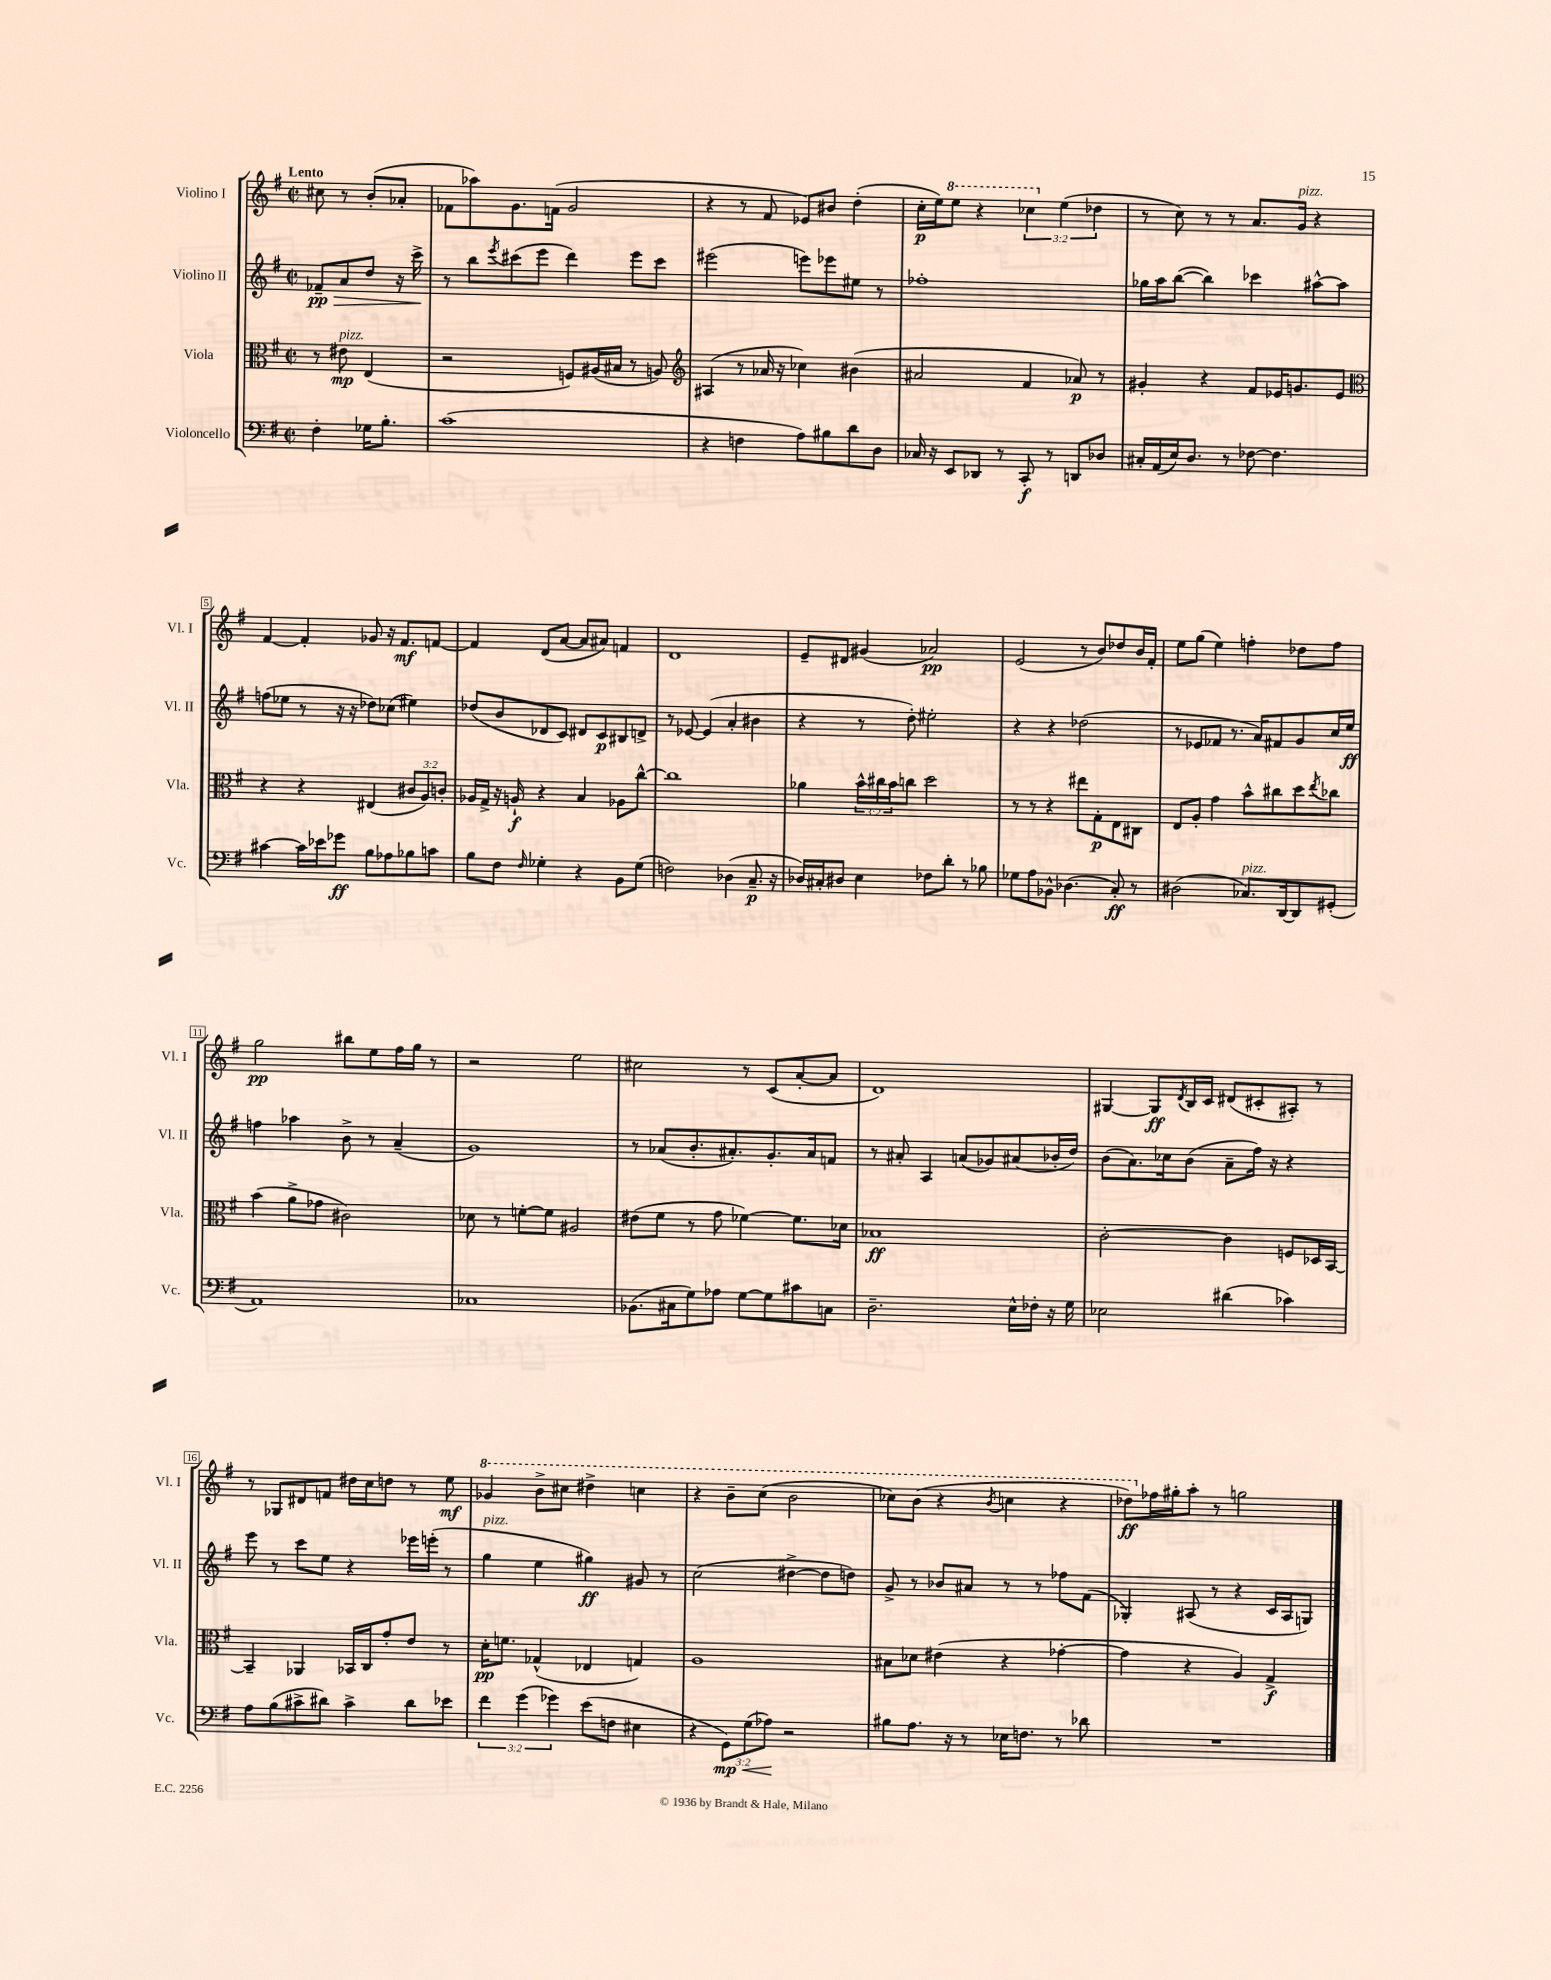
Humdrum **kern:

**kern	**dynam	**kern	**dynam	**kern	**dynam	**kern	**dynam
*part4	*part4	*part3	*part3	*part2	*part2	*part1	*part1
*staff4	*staff4	*staff3	*staff3	*staff2	*staff2	*staff1	*staff1
*I"Violoncello	*	*I"Viola	*	*I"Violino II	*	*I"Violino I	*
*I'Vc.	*	*I'Vla.	*	*I'Vl. II	*	*I'Vl. I	*
*clefF4	*	*clefC3	*	*clefG2	*	*clefG2	*
*k[f#]	*	*k[f#]	*	*k[f#]	*	*k[f#]	*
*M2/2	*	*M2/2	*	*M2/2	*	*M2/2	*
*met(c|)	*	*met(c|)	*	*met(c|)	*	*met(c|)	*
=	=	=	=	=	=	=	=
!	!	!	!	!	!	!LO:TX:a:B:t=Lento	!
!	!	!	!	!	!LO:HP:b	!	!
4F#'\	.	8r	.	8f-X~/L	> pp	8cc#X\	.
!	!	!LO:TX:a:i:t=pizz.	!	!	!	!	!
.	.	8e#X\	mp	8a/	.	8r	.
16G-X\KL	.	(4E/	.	8dd/J	.	(8b'/L	.
8.B'\J	.	.	.	.	.	.	.
.	.	.	.	16r	.	8a-X'/J	.
.	.	.	.	16ccc^\	.	.	.
.	.	.	.	.	]	.	.
=1	=1	=1	=1	=1	=1	=1	=1
(1c	.	2r	.	8r	.	8f-X\L	.
.	.	.	.	8bb\L	.	8aa-X\)	.
.	.	.	.	8qeee/	.	.	.
.	.	.	.	(8ccc#X\	.	8.g\	.
.	.	.	.	8eee\J	.	.	.
.	.	.	.	.	.	(16fn\Jk	.
.	.	8Fn/L)	.	4ddd\)	.	2g/	.
.	.	(16A#X/L	.	.	.	.	.
.	.	16B#X/JJ	.	.	.	.	.
.	.	8r	.	8eee\L	.	.	.
.	.	8An/)	.	8ccc#\J	.	.	.
=2	=2	=2	=2	=2	=2	=2	=2
*	*	*clefG2	*	*	*	*	*
4r	.	(4A#X/	.	(2eee#X\	.	4r	.
4Fn\	.	8r	.	.	.	8r	.
.	.	16a-X/	.	.	.	8f#/	.
.	.	16r	.	.	.	.	.
8A\L)	.	4cc-X\)	.	8eeen\L)	.	8e-X/L)	.
8B#X\	.	.	.	8eee-X\	.	8b#X/J	.
8d\	.	(4b#X\	.	8ee#X\J	.	(4dd'\	.
8D\J	.	.	.	8r	.	.	.
=3	=3	=3	=3	=3	=3	=3	=3
16C-X/	.	2a#X/	.	1ff-X'	.	16cc'\LL	p
16r	.	.	.	.	.	16ee\J)	.
*	*	*	*	*	*	*8va	*
8EE/L	.	.	.	.	.	8eee\J	.
8DD-X/J	.	.	.	.	.	4r	.
8r	.	.	.	.	.	.	.
8CC'/	f	4f#/	.	.	.	6ccc-X\	.
8r	.	.	.	.	.	.	.
*	*	*	*	*	*	*X8va	*
.	.	.	.	.	.	(6ee\	.
8DDn/L	.	8a-X/)	p	.	.	.	.
.	.	.	.	.	.	6dd-X\	.
8D-X/J	.	8r	.	.	.	.	.
=4	=4	=4	=4	=4	=4	=4	=4
16C#X'/LL	.	4g#X'/	.	16gg-X\LL	.	8r	.
(16AA/	.	.	.	16aa\J	.	.	.
16E/J)	.	.	.	([8bb\J	.	8cc\)	.
8.D/J	.	.	.	.	.	.	.
.	.	4r	.	4bb\])	.	8r	.
8r	.	.	.	.	.	8r	.
[8F-X\	.	8f#/L	.	4ccc-X\	.	8.a/L	.
4.F-\]	.	16e-X/K	.	.	.	.	.
!	!	!	!	!	!	!LO:TX:a:i:t=pizz.	!
.	.	8.gn/	.	.	.	16g/Jk	.
.	.	.	.	[8aa#X^^\L	.	4r	.
.	.	8e-/J	.	8aa#\J]	.	.	.
!!LO:LB:g=z
=5	=5	=5	=5	=5	=5	=5	=5
*	*	*clefC3	*	*	*	*	*
[4c#X\	.	4r	.	(8ffn\L	.	[4f#/	.
.	.	.	.	8ee-X\J	.	.	.
16c#\LL]	.	4r	.	8r	.	4f#'/]	.
16e-X\J	.	.	.	.	.	.	.
8g-X\J	ff	.	.	16r	.	.	.
.	.	.	.	16r	.	.	.
8B\L	.	(4E#X/	.	8dd-X\L)	.	8g-X/	.
8A-X\	.	.	.	(8cc-X\J	.	16r	.
.	.	.	.	.	.	8.f#/L	mf
8B-X\	.	12c#X/L	.	4ee#X\)	.	.	.
.	.	12A/)	.	.	.	.	.
8cn\J	.	.	.	.	.	[8fn/J	.
.	.	12cn'/J	.	.	.	.	.
=6	=6	=6	=6	=6	=6	=6	=6
8B\L	.	16A-X/LL	.	(8dd-X/L	.	4f/]	.
.	.	16G^/JJ	.	.	.	.	.
8F#\J	.	16r	.	8b/	.	.	.
.	.	16An`/	f	.	.	.	.
16qqF#/	.	.	.	.	.	.	.
4G-X'\	.	4r	.	8d-X/	.	(8d/L	.
.	.	.	.	8c/J)	.	[8a/J	.
4r	.	4B/	.	8d#X/L	.	8a/L]	.
.	.	.	.	8c/	p	8a#X/J)	.
8BB\L	.	8A-X\L	.	8B#X/	.	4fn/	.
(8G-\J	.	[8cc^^\J	.	8dn^/J	.	.	.
=7	=7	=7	=7	=7	=7	=7	=7
2Fn\)	.	1cc]	.	8r	.	1d	.
.	.	.	.	[8e-X/	.	.	.
.	.	.	.	(4e-/]	.	.	.
(4D-X\	.	.	.	4a'/	.	.	.
8.C~/	p	.	.	4b#X\	.	.	.
16r	.	.	.	.	.	.	.
=8	=8	=8	=8	=8	=8	=8	=8
16D-X/LL)	.	4a-X\	.	4r	.	8e~/L	.
16C#X'/J	.	.	.	.	.	.	.
8D#X/J	.	.	.	.	.	8d#X/J	.
4E\	.	24b^^\LL	.	8r	.	(4g#X/	.
.	.	24cc#X\	.	.	.	.	.
.	.	24b\J	.	.	.	.	.
.	.	8ccn\J	.	8dd'\)	.	.	.
8F-X\L	.	2dd\	.	2ee#X'\	.	2a-X/)	pp
8d'\J	.	.	.	.	.	.	.
8r	.	.	.	.	.	.	.
8B-X\	.	.	.	.	.	.	.
=9	=9	=9	=9	=9	=9	=9	=9
8G-X\L	.	8r	.	4r	.	(2e/	.
8A\	.	8r	.	.	.	.	.
8BB-X^^\J	.	4r	.	4r	.	.	.
(4.D-X\	.	.	.	.	.	.	.
.	.	8ee#X\L	.	(2dd-X\	.	8r	.
.	.	8G'\	p	.	.	8b/L)	.
8C'/)	ff	8E\	.	.	.	8dd-X/	.
8r	.	8C#X\J	.	.	.	16b/L	.
.	.	.	.	.	.	16f#'/JJ	.
=10	=10	=10	=10	=10	=10	=10	=10
(2D#X\	.	8E/L	.	8r	.	8ee\L	.
.	.	8A'/J	.	8e-X/L	.	(8gg\J	.
.	.	4g\	.	8f-X/J	.	4ee\)	.
.	.	.	.	8.r	.	.	.
!LO:TX:a:i:t=pizz.	!	!	!	!	!	!	!
8.C-X/L)	.	8b^^\L	.	.	.	4ffn'\	.
.	.	.	.	16a/KL)	.	.	.
.	.	8cc#X\	.	8f#X/	.	.	.
[16DD/k	.	.	.	.	.	.	.
8DD/]	.	8dd\	.	8g/	.	8dd-X\L	.
.	.	8qee/	.	.	.	.	.
(8GG#X'/J	.	8cc-X\J	.	16cc/L	.	8ff\J	.
.	.	.	.	16ee/JJ	ff	.	.
!!LO:LB:g=z
=11	=11	=11	=11	=11	=11	=11	=11
1AA)	.	(4b\	.	4ffn\	.	2gg\	pp
.	.	8a^\L	.	4aa-X\	.	.	.
.	.	8g-X\J	.	.	.	.	.
.	.	2c#X\)	.	8b^\	.	8bb#X\L	.
.	.	.	.	8r	.	8ee\	.
.	.	.	.	(4a~/	.	16ff#\L	.
.	.	.	.	.	.	16gg\JJ	.
.	.	.	.	.	.	8r	.
=12	=12	=12	=12	=12	=12	=12	=12
1C-X	.	8d-X\	.	1g)	.	2r	.
.	.	8r	.	.	.	.	.
.	.	[8fn'\L	.	.	.	.	.
.	.	8f\J]	.	.	.	.	.
.	.	2A#X/	.	.	.	2ee\	.
=13	=13	=13	=13	=13	=13	=13	=13
(8.BB-X\L	.	(8e#X\L	.	8r	.	2cc#X\	.
.	.	8f#\J	.	(8a-X/L	.	.	.
16C#X\k	.	.	.	.	.	.	.
8G\)	.	8r	.	8.b'/	.	.	.
8A-X\J	.	8g\	.	.	.	.	.
.	.	.	.	8.a#X'/)	.	.	.
[8G\L	.	[4f-X\)	.	.	.	8r	.
8G\]	.	.	.	8.g'/	.	(8c/L	.
8c#X\	.	8.f-\L]	.	.	.	[8a'/	.
.	.	.	.	16a#/k	.	.	.
8Cn\J	.	.	.	8fn/J	.	8a/J]	.
.	.	16d-X\Jk	.	.	.	.	.
=14	=14	=14	=14	=14	=14	=14	=14
2.D~\	.	1B-X	ff	8r	.	1d)	.
.	.	.	.	8a#X'/	.	.	.
.	.	.	.	4A/	.	.	.
.	.	.	.	(8an/L	.	.	.
.	.	.	.	8g-X/)	.	.	.
16E^^\LL	.	.	.	(8a#X/	.	.	.
16F-X'\JJ	.	.	.	.	.	.	.
16r	.	.	.	16b-X'/L	.	.	.
16G\	.	.	.	16dd/JJ)	.	.	.
=15	=15	=15	=15	=15	=15	=15	=15
2E-X\	.	[2c'\	.	(8b\L	.	[4G#X/	.
.	.	.	.	8.a\)	.	.	.
.	.	.	.	.	.	8G#/L]	ff
.	.	.	.	16cc-X\k	.	.	.
.	.	.	.	.	.	8qd/	.
.	.	.	.	(8b\J	.	16B/L	.
.	.	.	.	.	.	16c/JJ	.
(4d#X\	.	4c\]	.	8a~\L	.	(8d#X/L	.
.	.	.	.	16ff#\Jk)	.	8c#X'/	.
.	.	.	.	16r	.	.	.
4c-X\)	.	8Fn/L	.	4r	.	8A#X'/J)	.
.	.	16D-X/L	.	.	.	8r	.
.	.	[16BB/JJ	.	.	.	.	.
!!LO:LB:g=z
=16	=16	=16	=16	=16	=16	=16	=16
8A\L	.	4BB~/]	.	8eee\	.	8r	.
(8B\	.	.	.	8r	.	8G-X/L	.
8c#X^\	.	4AA-X/	.	8ccc\L	.	8d#X/	.
8d#X\J)	.	.	.	8ee\J	.	8fn/J	.
4c#^\	.	16BB-X/LL	.	4r	.	16dd#X\LL	.
.	.	16C/J	.	.	.	16cc\J	.
.	.	8g'/	.	.	.	8ddn\J	.
8d#\L	.	8e/J	.	16eee-X\LL	.	8r	.
.	.	.	.	(16eeen'\JJ	.	.	.
8e-X\J	.	8r	.	8r	.	8ee\	mf
=17	=17	=17	=17	=17	=17	=17	=17
*	*	*	*	*	*	*8va	*
!	!	!	!	!LO:TX:a:i:t=pizz.	!	!	!
6f#\	.	16d'\KL	pp	4gg\	.	4gg-X/	.
.	.	8.fn\J	.	.	.	.	.
(6g\	.	.	.	.	.	.	.
.	.	(4G-X^^/	.	4ee\	.	8bb^\L	.
6g-X\)	.	.	.	.	.	.	.
.	.	.	.	.	.	8ccc#X\J	.
(8e\L	.	4E-X/	.	4gg#X\)	ff	4ddd#X^\	.
8Fn\J	.	.	.	.	.	.	.
4E#X\	.	4Gn/)	.	8g#X/	.	4cccn\	.
.	.	.	.	8r	.	.	.
=18	=18	=18	=18	=18	=18	=18	=18
4r	.	1A	.	(2cc\	.	4r	.
!	!LO:HP:b	!	!	!	!	!	!
12GG\L)	< mp	.	.	.	.	8bb~\L	.
(12G\	.	.	.	.	.	.	.
.	.	.	.	.	.	(8ccc\J	.
12A-X\J)	.	.	.	.	.	.	.
2r	[	.	.	[4dd#X^\	.	2bb\	.
.	.	.	.	8dd#\L]	.	.	.
.	.	.	.	8ddn\J)	.	.	.
=19	=19	=19	=19	=19	=19	=19	=19
8B#X\L	.	8B#X\L	.	8g^/	.	8ccc-X\L)	.
8.A\J	.	8d-X\J	.	8r	.	(8bb\J	.
.	.	(4e#X\	.	8b-X/L	.	4r	.
16r	.	.	.	.	.	.	.
8r	.	.	.	8a#X/J	.	.	.
.	.	.	.	.	.	8qbb/	.
16E-X\KL	.	4r	.	8r	.	4cccn\	.
8.Fn\J	.	.	.	.	.	.	.
.	.	.	.	8r	.	.	.
8r	.	[4g-X'\	.	8ff-X\L	.	4r	.
8d-X\	.	.	.	(8f#\J	.	.	.
=20	=20	=20	=20	=20	=20	=20	=20
1r	.	4g-\]	.	4G-X'/)	.	8ddd-X\L)	ff
*	*	*	*	*	*	*X8va	*
.	.	.	.	.	.	16ff-X\L	.
.	.	.	.	.	.	16gg#X'\J	.
.	.	4r	.	(8A#X/	.	8aa'\J	.
.	.	.	.	8r	.	8r	.
.	.	4A/)	.	4r	.	2ggn\	.
.	.	4G^/	f	16c/LL	.	.	.
.	.	.	.	16A#/J	.	.	.
.	.	.	.	8Gn/J)	.	.	.
==	==	==	==	==	==	==	==
*-	*-	*-	*-	*-	*-	*-	*-
